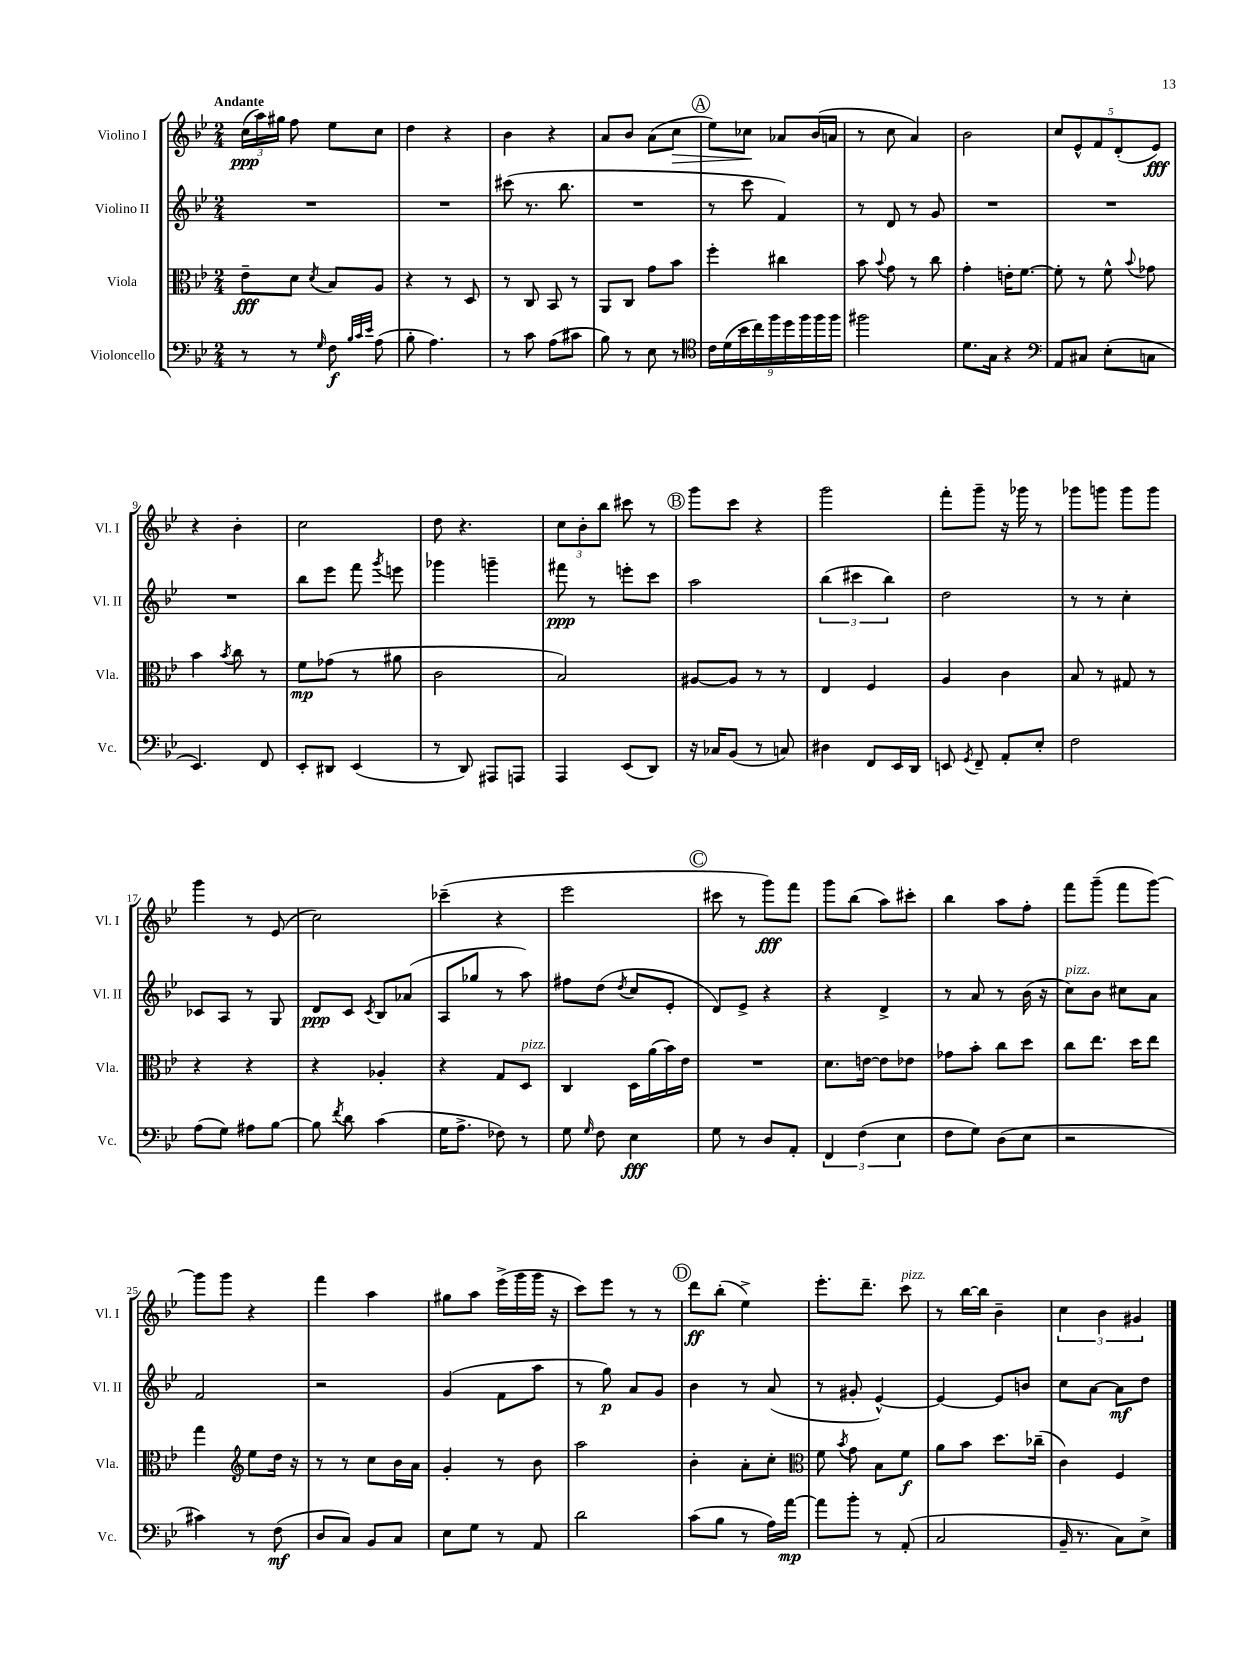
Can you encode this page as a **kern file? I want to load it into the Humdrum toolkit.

**kern	**kern	**kern	**kern
*staff4	*staff3	*staff2	*staff1
*clefF4	*clefC3	*clefG2	*clefG2
*k[b-e-]	*k[b-e-]	*k[b-e-]	*k[b-e-]
*M2/4	*M2/4	*M2/4	*M2/4
8r	8e-~	2r	(24cc
.	.	.	24aa)
.	.	.	24gg#
8r	8d	.	8ff
16qqG	8qd	.	.
8F	8B-	.	8ee-
32qqB-	.	.	.
32qqc	.	.	.
32qqe-	.	.	.
(8A	8A	.	8cc
=	=	=	=
8B-'	4r	2r	4dd
4.A)	.	.	.
.	8r	.	4r
.	8D	.	.
=	=	=	=
8r	8r	(8ccc#	4b-
8c	8C	8.r	.
(8A	8BB-	.	4r
.	.	8.bb-	.
8c#	8r	.	.
=	=	=	=
8B-)	8AA	2r	8a
8r	8C	.	8b-
8E-	8g	.	(8a
8r	8b-	.	8cc
=	=	=	=
*clefC4	*	*	*
18c	4ff'	8r	8ee-)
(18d	.	.	.
18b-	.	.	.
.	.	8ccc	8cc-
18cc)	.	.	.
18ff	.	.	.
.	4cc#	4f)	8a-
18dd	.	.	.
18ff	.	.	.
.	.	.	(16b-
18ff	.	.	.
.	.	.	16a
18ff	.	.	.
=	=	=	=
2ff#	8b-	8r	8r
.	8qqb-	.	.
.	8g	8d	8cc
.	8r	8r	4a)
.	8cc	8g	.
=	=	=	=
8.d	4g'	2r	2b-
16G	.	.	.
4r	16e'	.	.
.	[8.f	.	.
=	=	=	=
*clefF4	*	*	*
8AA	8f']	2r	10cc
.	.	.	10e-^^
8C#	8r	.	.
.	.	.	10f
(8E-'	8f^^	.	.
.	.	.	(10d'
.	8qqb-	.	.
8C	8g-	.	.
.	.	.	10e-)
=	=	=	=
4.EE-)	4b-	2r	4r
.	8qb-	.	.
.	8cc	.	4b-'
8FF	8r	.	.
=	=	=	=
8EE-'	8f	8bb-	2cc
8DD#	(8g-	8eee-	.
(4EE-	8r	8fff	.
.	.	8qggg	.
.	8a#	8eee	.
=	=	=	=
8r	2c	4ggg-	8dd
8DD)	.	.	4.r
8AAA#	.	4ggg~	.
8AAA	.	.	.
=	=	=	=
4AAA	2B-)	8fff#	12cc
.	.	.	12b-'
.	.	8r	.
.	.	.	12bb-
(8EE-	.	8eee'	8ccc#
8DD)	.	8ccc	8r
=	=	=	=
16r	[8A#	2aa	8ggg
16C-	.	.	.
(8BB-	8A#]	.	8ccc
8r	8r	.	4r
8C)	8r	.	.
=	=	=	=
4D#	4E-	(6bb-	2ggg
.	.	6ccc#	.
8FF	4F	.	.
.	.	6bb-)	.
16EE-	.	.	.
16DD	.	.	.
=	=	=	=
8EE	4A	2dd	8fff'
8qGG	.	.	.
8FF~	.	.	8ggg~
8AA'	4c	.	16r
.	.	.	16ggg-
8E-'	.	.	8r
=	=	=	=
2F	8B-	8r	8ggg-
.	8r	8r	8ggg
.	8G#	4cc'	8ggg
.	8r	.	8ggg
=	=	=	=
(8A	4r	8c-	4ggg
8G)	.	8A	.
8A#	4r	8r	8r
[8B-	.	8G	(8e-
=	=	=	=
8B-]	4r	8d	2cc)
8qf	.	.	.
8d	.	8c	.
.	.	8qc	.
(4c	4A-'	8B-	.
.	.	(8a-	.
=	=	=	=
16G	4r	8A	(4ccc-~
8.A^	.	.	.
.	.	8gg-	.
8F-)	8G	8r	4r
8r	8D	8aa)	.
=	=	=	=
8G	4C	8ff#	2eee-
16qqG	.	.	.
8F	.	(8dd	.
.	.	8qdd	.
4E-	16D	8cc	.
.	(16a	.	.
.	16b-)	8e-'	.
.	16e-	.	.
=	=	=	=
8G	2r	8d)	8ccc#
8r	.	8e-^	8r
8D	.	4r	8ggg)
8AA'	.	.	8fff
=	=	=	=
6FF	8.d	4r	8ggg
.	.	.	(8bb-
(6F	.	.	.
.	[16e	.	.
.	8e]	4d^	8aa)
6E-	.	.	.
.	8e-	.	8ccc#'
=	=	=	=
8F	8g-	8r	4bb-
8G)	8b-'	8a	.
(8D	8cc	8r	8aa
8E-	8dd	(16b-	8ff'
.	.	16r	.
=	=	=	=
2r	8cc	8cc)	8fff
.	8.ee-	8b-	(8ggg~
.	.	8cc#	8fff
.	16dd	.	.
.	8ee-	8a	[8ggg)
=	=	=	=
4c#)	4gg	2f	8ggg]
.	.	.	8ggg
*	*clefG2	*	*
8r	8ee-	.	4r
(8F	16dd	.	.
.	16r	.	.
=	=	=	=
8D	8r	2r	4fff
8C)	8r	.	.
8BB-	8cc	.	4aa
8C	16b-	.	.
.	16a	.	.
=	=	=	=
8E-	4g'	(4g	8gg#
8G	.	.	8aa
8r	8r	8f	(16eee-^
.	.	.	16ggg
8AA	8b-	8aa	16ggg
.	.	.	16r
=	=	=	=
2d	2aa	8r	8ccc)
.	.	8gg)	8eee-
.	.	8a	8r
.	.	8g	8r
=	=	=	=
(8c	4b-'	4b-	8ddd
8B-	.	.	(8bb-'
8r	8a'	8r	4ee-^)
16A)	8cc'	(8a	.
[16a	.	.	.
=	=	=	=
*	*clefC3	*	*
8a]	8f	8r	8.eee-'
.	8qb-	.	.
8b-'	8g	8g#'	.
.	.	.	8.ddd~
8r	8B-	[4e-^^)	.
(8AA'	8f	.	8ccc
=	=	=	=
2C	8a	4e-_	8r
.	8b-	.	[16bb-
.	.	.	16bb-]
.	8.dd	8e-]	4b-~
.	.	8b	.
.	(16cc-~	.	.
=	=	=	=
16BB-~	4c)	8cc	6cc
8.r	.	.	.
.	.	[8a	.
.	.	.	6b-
8C)	4F	8a]	.
.	.	.	6g#
8E-^	.	8dd	.
==	==	==	==
*-	*-	*-	*-
